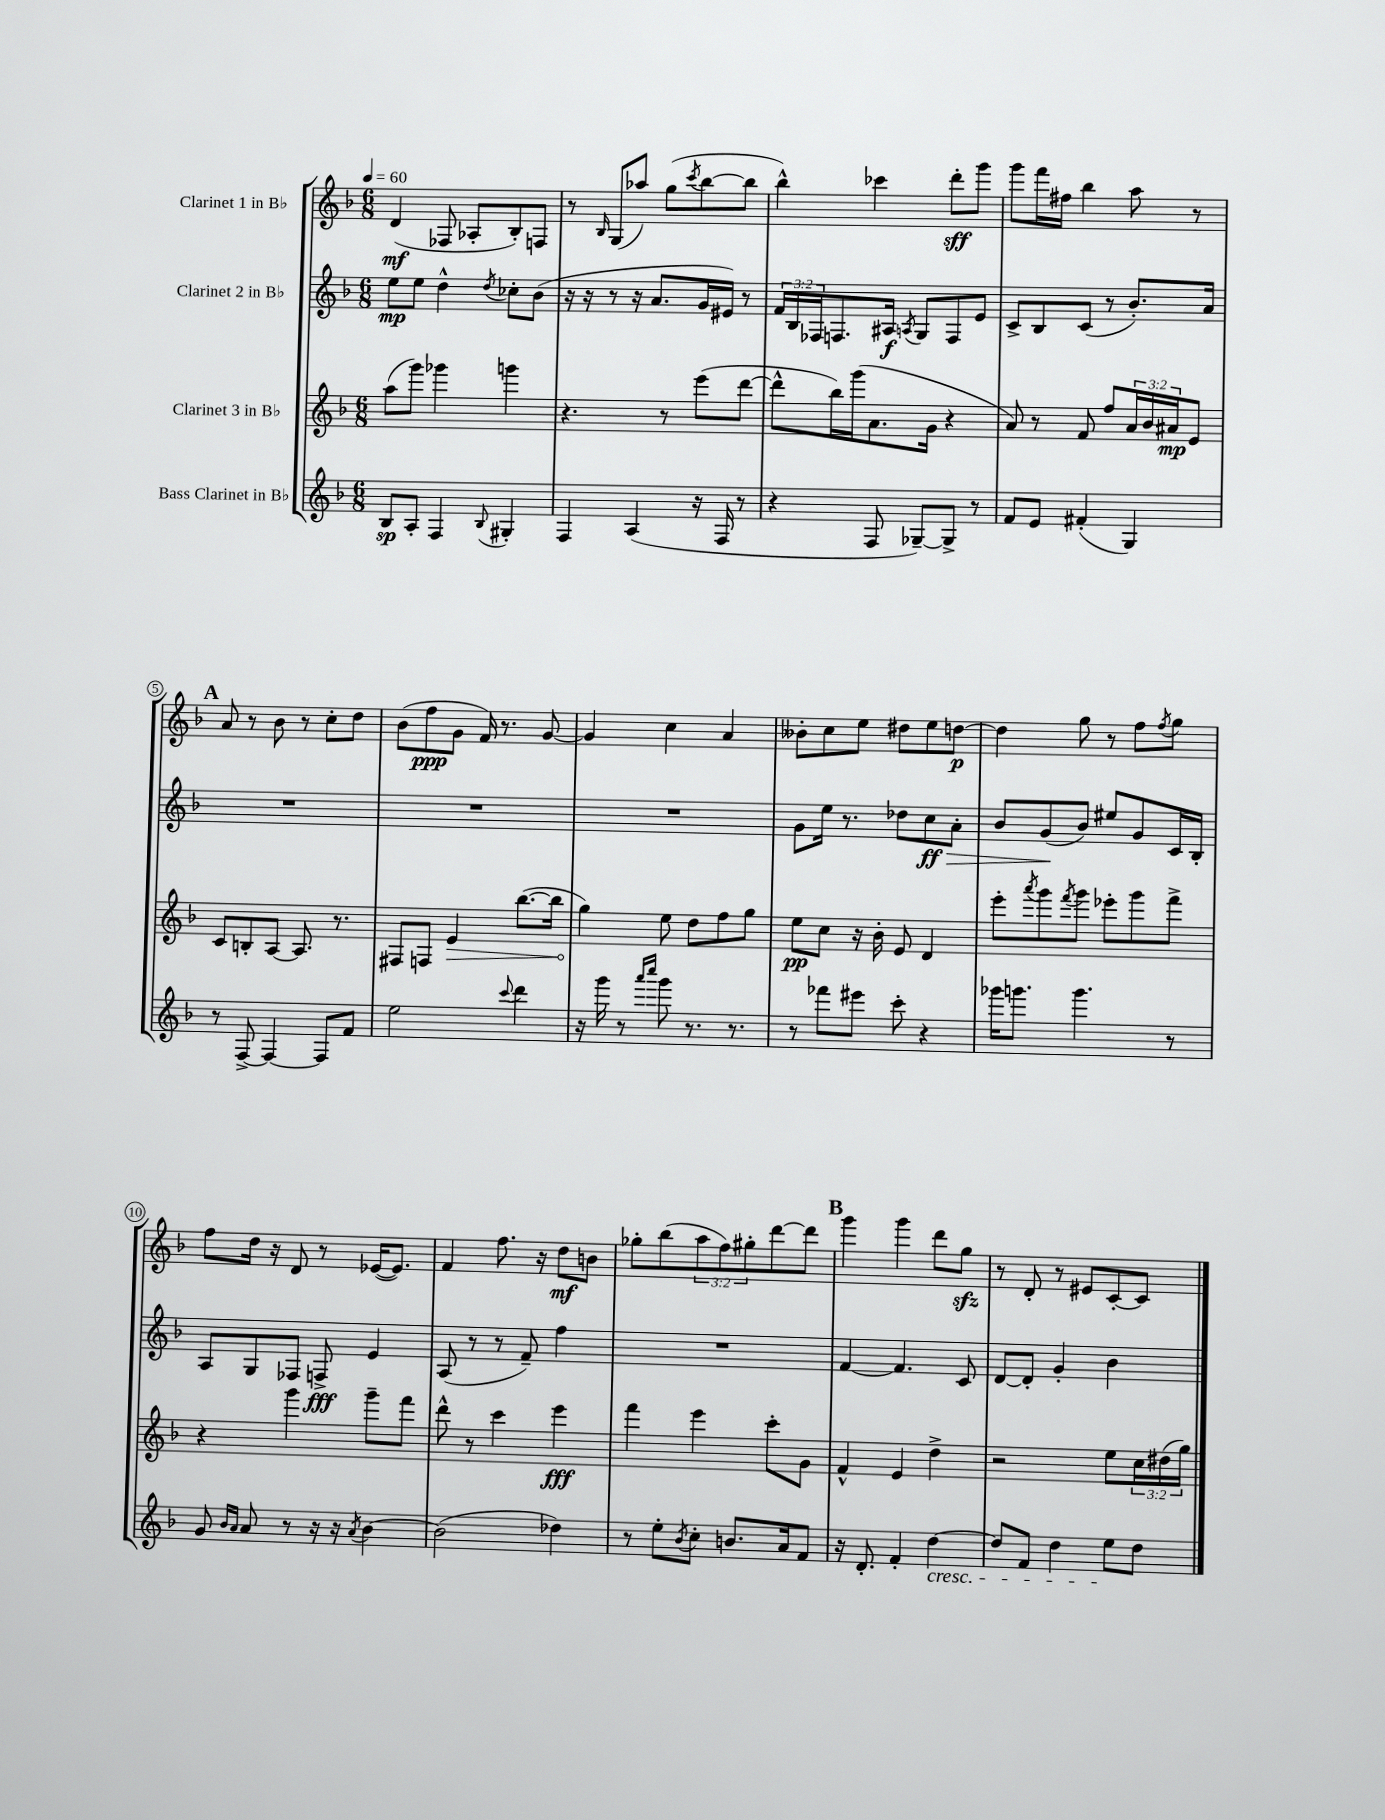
<<
\new StaffGroup <<
\new Staff = "s0" \with { instrumentName = "Clarinet 1 in Bb" } {
    \clef treble \key f \major \numericTimeSignature \time 6/8 \override Staff.TupletNumber.text = #tuplet-number::calc-fraction-text \tempo 4 = 60
    d'4\mf( fes8 aes8-. bes8-.) f8 |
    r8 \grace { bes16 } g8( aes''8) g''8( \acciaccatura { c'''8 } bes''8~ bes''8 |
    bes''4-^) ces'''4 d'''8-.\sff g'''8 |
    g'''8 f'''16 fis''16 bes''4 a''8 r8 |
    \mark \markup { \bold "A" } a'8 r8 bes'8 r8 c''8-. d''8 |
    bes'8( f''8\ppp g'8 f'16) r8. g'8~ |
    g'4 c''4 a'4 |
    beses'8-. c''8 e''8 dis''8 e''8 d''8~\p |
    d''4 g''8 r8 f''8 \acciaccatura { f''8 } g''8 |
    f''8 d''16 r16 d'8 r8 ees'16~( ees'8.) |
    f'4 f''8. r16 d''8\mf b'8 |
    ges''8-. bes''8( \tuplet 3/2 { a''8 f''8) gis''8-. } d'''8~ d'''8 |
    \mark \markup { \bold "B" } g'''4 g'''4 d'''8 g''8\sfz |
    r8 d'8-. r8 eis'8 c'8~-. c'8 \bar "|." |
}
\new Staff = "s1" \with { instrumentName = "Clarinet 2 in Bb" } {
    \clef treble \key f \major \numericTimeSignature \time 6/8 \override Staff.TupletNumber.text = #tuplet-number::calc-fraction-text
    e''8\mp e''8 d''4-^ \acciaccatura { d''8 } ces''8-. bes'8( |
    r16 r16 r8 r16 a'8. g'16 eis'16) r8 |
    \tuplet 3/2 { f'16 bes16 fes16 } f8. ais16\f \acciaccatura { a8 } g8 f8 e'8 |
    c'8-> bes8 c'8( r8 bes'8.-.) a'16 |
    \mark \markup { \bold "A" } R2. |
    R2. |
    R2. |
    g'8 e''16 r8. des''8 c''8\ff\> a'8-. |
    bes'8 g'8\!( bes'8) eis''8 g'8 c'16 bes16-. |
    a8 g8 fes8 f8->\fff e'4 |
    a8( r8 r8 f'8--) f''4 |
    R2. |
    \mark \markup { \bold "B" } f'4~ f'4. c'8 |
    d'8~ d'8-. g'4-. bes'4 \bar "|." |
}
\new Staff = "s2" \with { instrumentName = "Clarinet 3 in Bb" } {
    \clef treble \key f \major \numericTimeSignature \time 6/8 \override Staff.TupletNumber.text = #tuplet-number::calc-fraction-text
    a''8( g'''8) ges'''4 g'''4 |
    r4. r8 e'''8( d'''8~ |
    d'''8-^ bes''16) g'''16( a'8. g'16 r4 |
    a'8) r8 f'8 f''8 \tuplet 3/2 { a'16 bes'16 ais'16\mp } e'8 |
    \mark \markup { \bold "A" } c'8 b8-. a8~ a8. r8. |
    fis8 f8 \once \override Hairpin.circled-tip = ##t e'4\> bes''8.~( bes''16 |
    g''4\!) e''8 d''8 f''8 g''8 |
    e''8\pp c''8 r16 bes'16-. e'8 d'4 |
    e'''8-. \acciaccatura { a'''8 } g'''8 \acciaccatura { f'''8 } g'''8 ees'''8-. g'''8 f'''8-> |
    r4 g'''4 g'''8-- f'''8 |
    d'''8-^ r8 c'''4 e'''4\fff |
    f'''4 e'''4 c'''8-. g'8 |
    \mark \markup { \bold "B" } f'4-^ e'4 d''4-> |
    r2 e''8 \tuplet 3/2 { c''16 dis''16( g''16) } \bar "|." |
}
\new Staff = "s3" \with { instrumentName = "Bass Clarinet in Bb" } {
    \clef treble \key f \major \numericTimeSignature \time 6/8
    bes8\sp a8-. f4 \appoggiatura { bes8 } gis4-. |
    f4 a4( r16 f16 r8 |
    r4 f8 ges8~--) ges8-> r8 |
    f'8 e'8 fis'4-.( g4) |
    \mark \markup { \bold "A" } r8 f8~-> f4~ f8 f'8 |
    e''2 \appoggiatura { c'''8 } d'''4 |
    r16 g'''16 r8 \grace { a'''16 c''''16 } g'''8 r8. r8. |
    r8 fes'''8 eis'''8 c'''8-. r4 |
    ges'''16 g'''8. g'''4. r8 |
    g'8 \grace { bes'16 a'16 } a'8 r8 r16 r16 \acciaccatura { a'8 } bes'4~ |
    bes'2( des''4) |
    r8 e''8-. \acciaccatura { bes'8 } c''8-. b'8. a'16 f'8 |
    \mark \markup { \bold "B" } r16 d'8.-. f'4-. d''4~\cresc |
    d''8 f'8 d''4 e''8\! d''8 \bar "|." |
}
>>
>>
\layout { \context { \Score \override BarNumber.stencil = #(make-stencil-circler 0.1 0.3 ly:text-interface::print) } }
